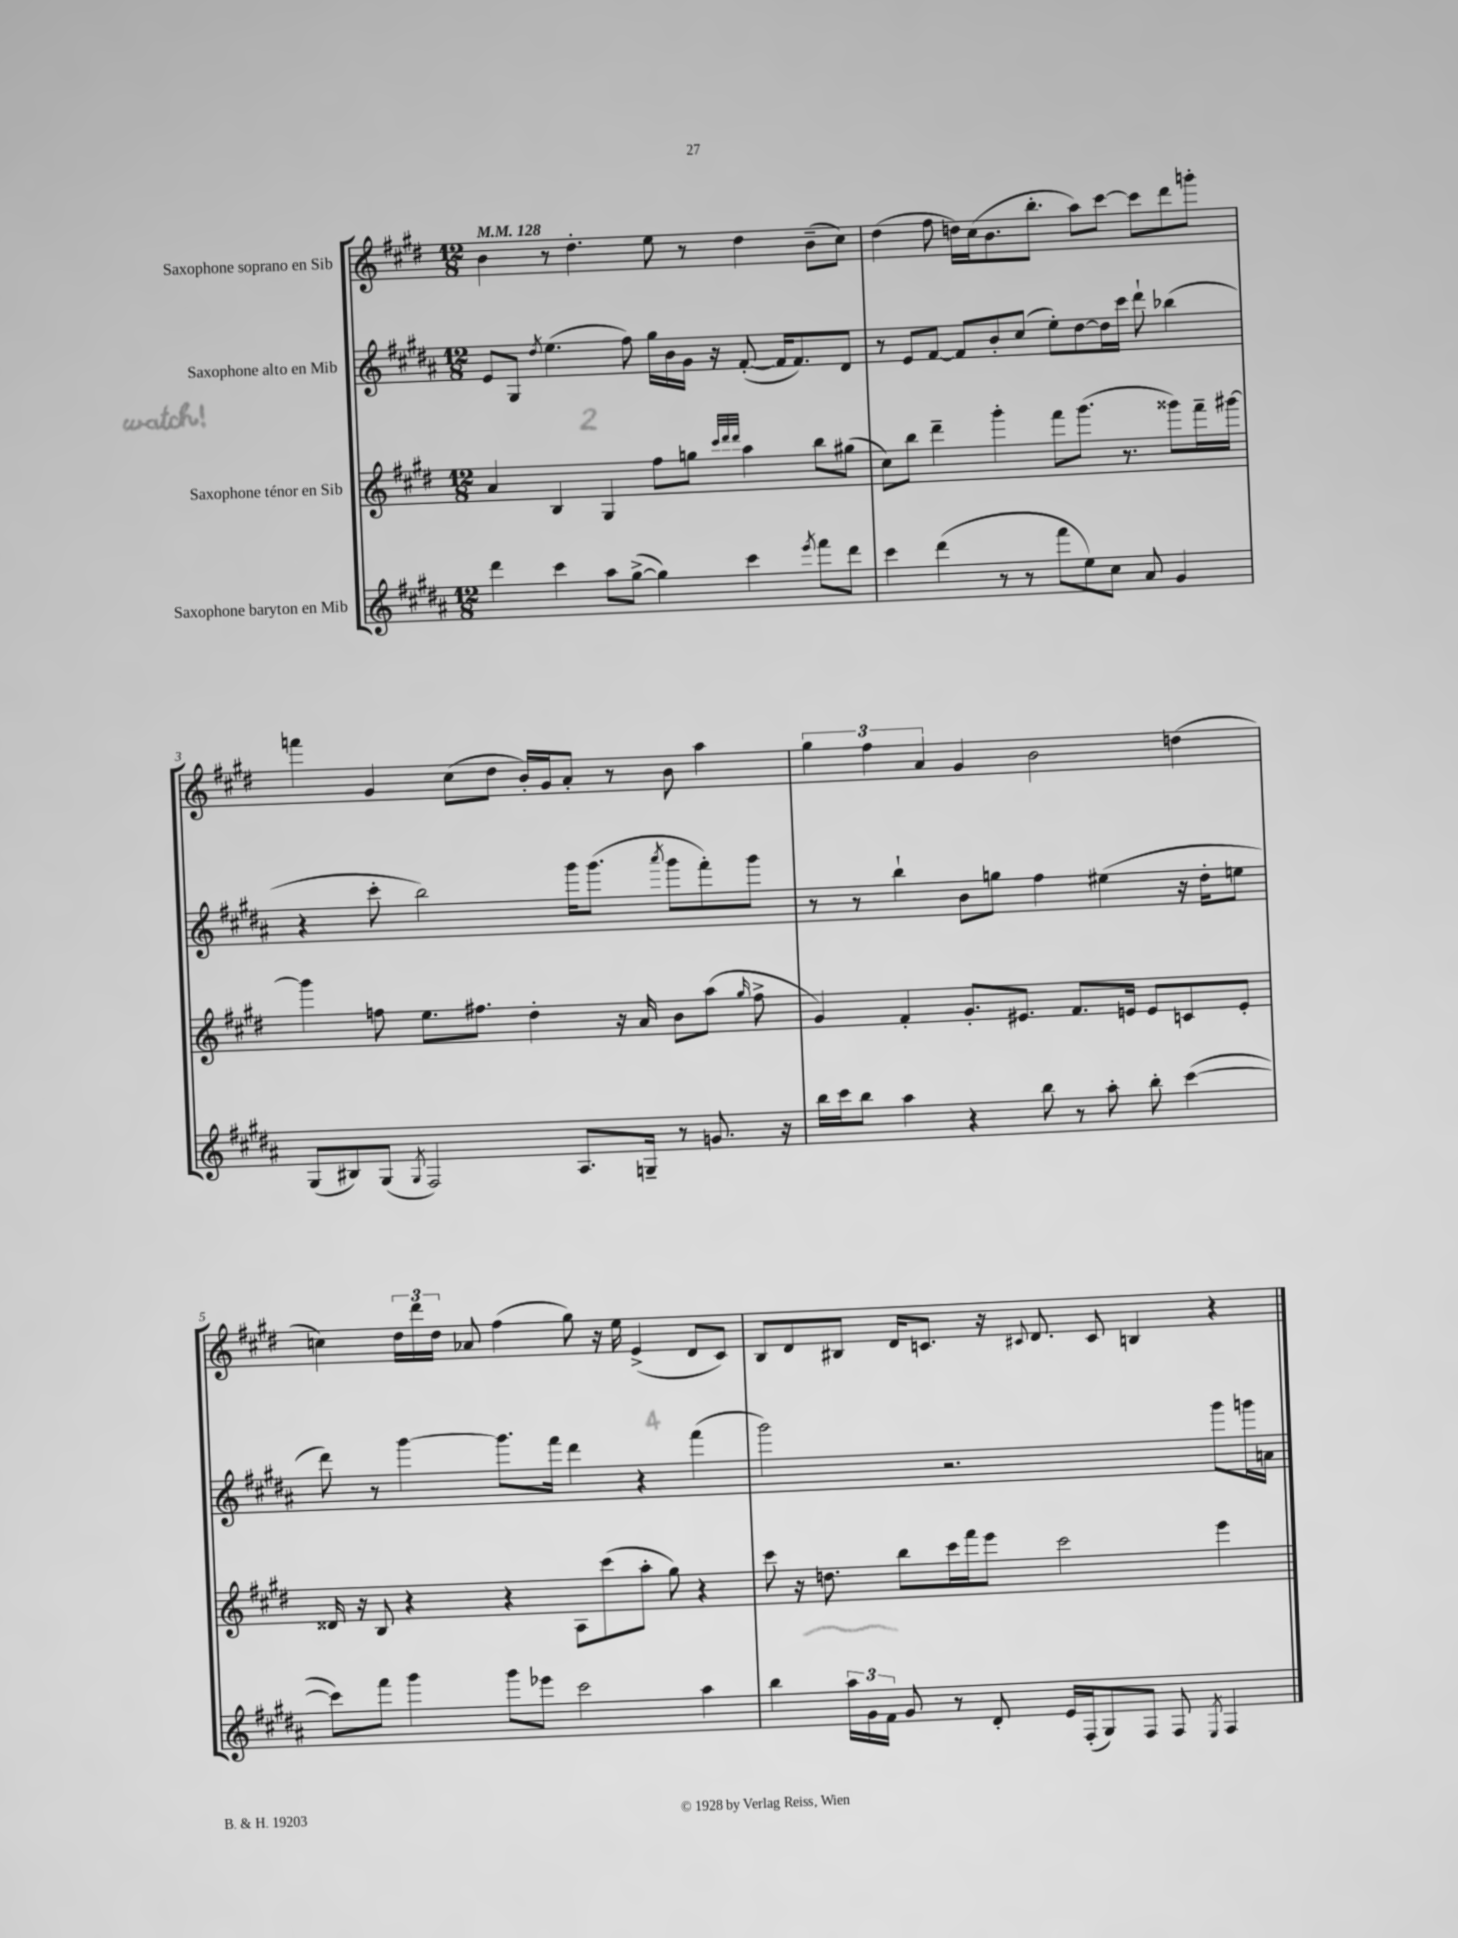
<<
\new StaffGroup <<
\new Staff = "s0" \with { instrumentName = "Saxophone soprano en Sib" } {
    \clef treble \key e \major \numericTimeSignature \time 12/8 \tempo 4 = 128
    \autoBeamOff b'4 r8 dis''4.-. e''8 r8 dis''4 b'8[--( cis''8]) |
    dis''4( fis''8 d''16[) cis''16( b'8. b''8.]-. a''8[) cis'''8]~ cis'''8[ dis'''8 g'''8]-. |
    f'''4 gis'4 cis''8[( dis''8] b'16[-.) gis'16 a'8]-. r8 b'8 a''4 |
    \tuplet 3/2 { gis''4 fis''4 a'4 } gis'4 b'2 d''4( |
    c''4) \tuplet 3/2 { dis''16[ dis'''16 dis''16] } aes'8 fis''4( gis''8) r16 e''16 e'4->( dis'8[ cis'8]) |
    b8[ dis'8 bis8] dis'16[ c'8.] r16 \appoggiatura { cis'8 } dis'8. cis'8 b4 r4 \bar "|." |
}
\new Staff = "s1" \with { instrumentName = "Saxophone alto en Mib" } {
    \clef treble \key b \major \numericTimeSignature \time 12/8
    \autoBeamOff e'8[ gis8] \acciaccatura { dis''8 } e''4.( fis''8) gis''16[ b'16 gis'16] r16 fis'8~-.( fis'16[ fis'8.) dis'8] |
    r8 e'8[ fis'8]~ fis'8[ b'8-. cis''8]( e''8[-.) dis''8~ dis''16 cis'''16] dis'''8-! bes''4( |
    r4 cis'''8-. b''2) gis'''16[ gis'''8.]( \acciaccatura { ais'''8 } gis'''8[ fis'''8-.) gis'''8] |
    r8 r8 b''4-! b'8[ g''8] fis''4 eis''4( r16 dis''16[-. e''8] |
    dis'''8) r8 gis'''4~ gis'''8.[ fis'''16] dis'''4 r4 fis'''4( |
    gis'''2) r2. gis'''8[ g'''16 a'16] \bar "|." |
}
\new Staff = "s2" \with { instrumentName = "Saxophone ténor en Sib" } {
    \clef treble \key e \major \numericTimeSignature \time 12/8
    \autoBeamOff a'4 b4 gis4 fis''8[ g''8] \grace { cis'''32[ dis'''32 dis'''32] } a''4 b''8[ gis''8]( |
    cis''8[) b''8] dis'''4-- gis'''4-. fis'''8[ gis'''8.]( r8. gisis'''8[) fis'''16-- gis'''16]~ |
    gis'''4 f''8 e''8.[ fis''8.] dis''4-. r16 a'16 b'8[ a''8]( \grace { gis''16 } fis''8-> |
    gis'4) fis'4-. gis'8.[-. eis'8.] fis'8.[ e'16] e'8[ c'8 e'8]-. |
    disis'16 r16 b8 r4 r4 a8[ cis'''8( a''8]-. gis''8) r4 |
    cis'''8 r16 d''8. b''8[ cis'''16 fis'''16 e'''8] cis'''2 e'''4 \bar "|." |
}
\new Staff = "s3" \with { instrumentName = "Saxophone baryton en Mib" } {
    \clef treble \key b \major \numericTimeSignature \time 12/8
    \autoBeamOff dis'''4 cis'''4 ais''8[ gis''8]~->( gis''4) cis'''4 \acciaccatura { e'''8 } fis'''8[ dis'''8] |
    cis'''4 dis'''4( r8 r8 fis'''8[ e''8) cis''8] ais'8 gis'4 |
    gis8[( bis8) gis8]( \acciaccatura { gis8 } fis2) ais8.[ g16]-- r8 g'8. r16 |
    b''16[ cis'''16 b''8] ais''4 r4 b''8 r8 ais''8-. b''8-. cis'''4~( |
    cis'''8[) fis'''8] gis'''4 gis'''8[ ees'''8] cis'''2 ais''4 |
    b''4 \tuplet 3/2 { ais''16[ gis'16 fis'16] } gis'8 r8 dis'8-. e'16[ fis16-.( gis8) fis8] fis8 \acciaccatura { e8 } fis4 \bar "|." |
}
>>
>>
